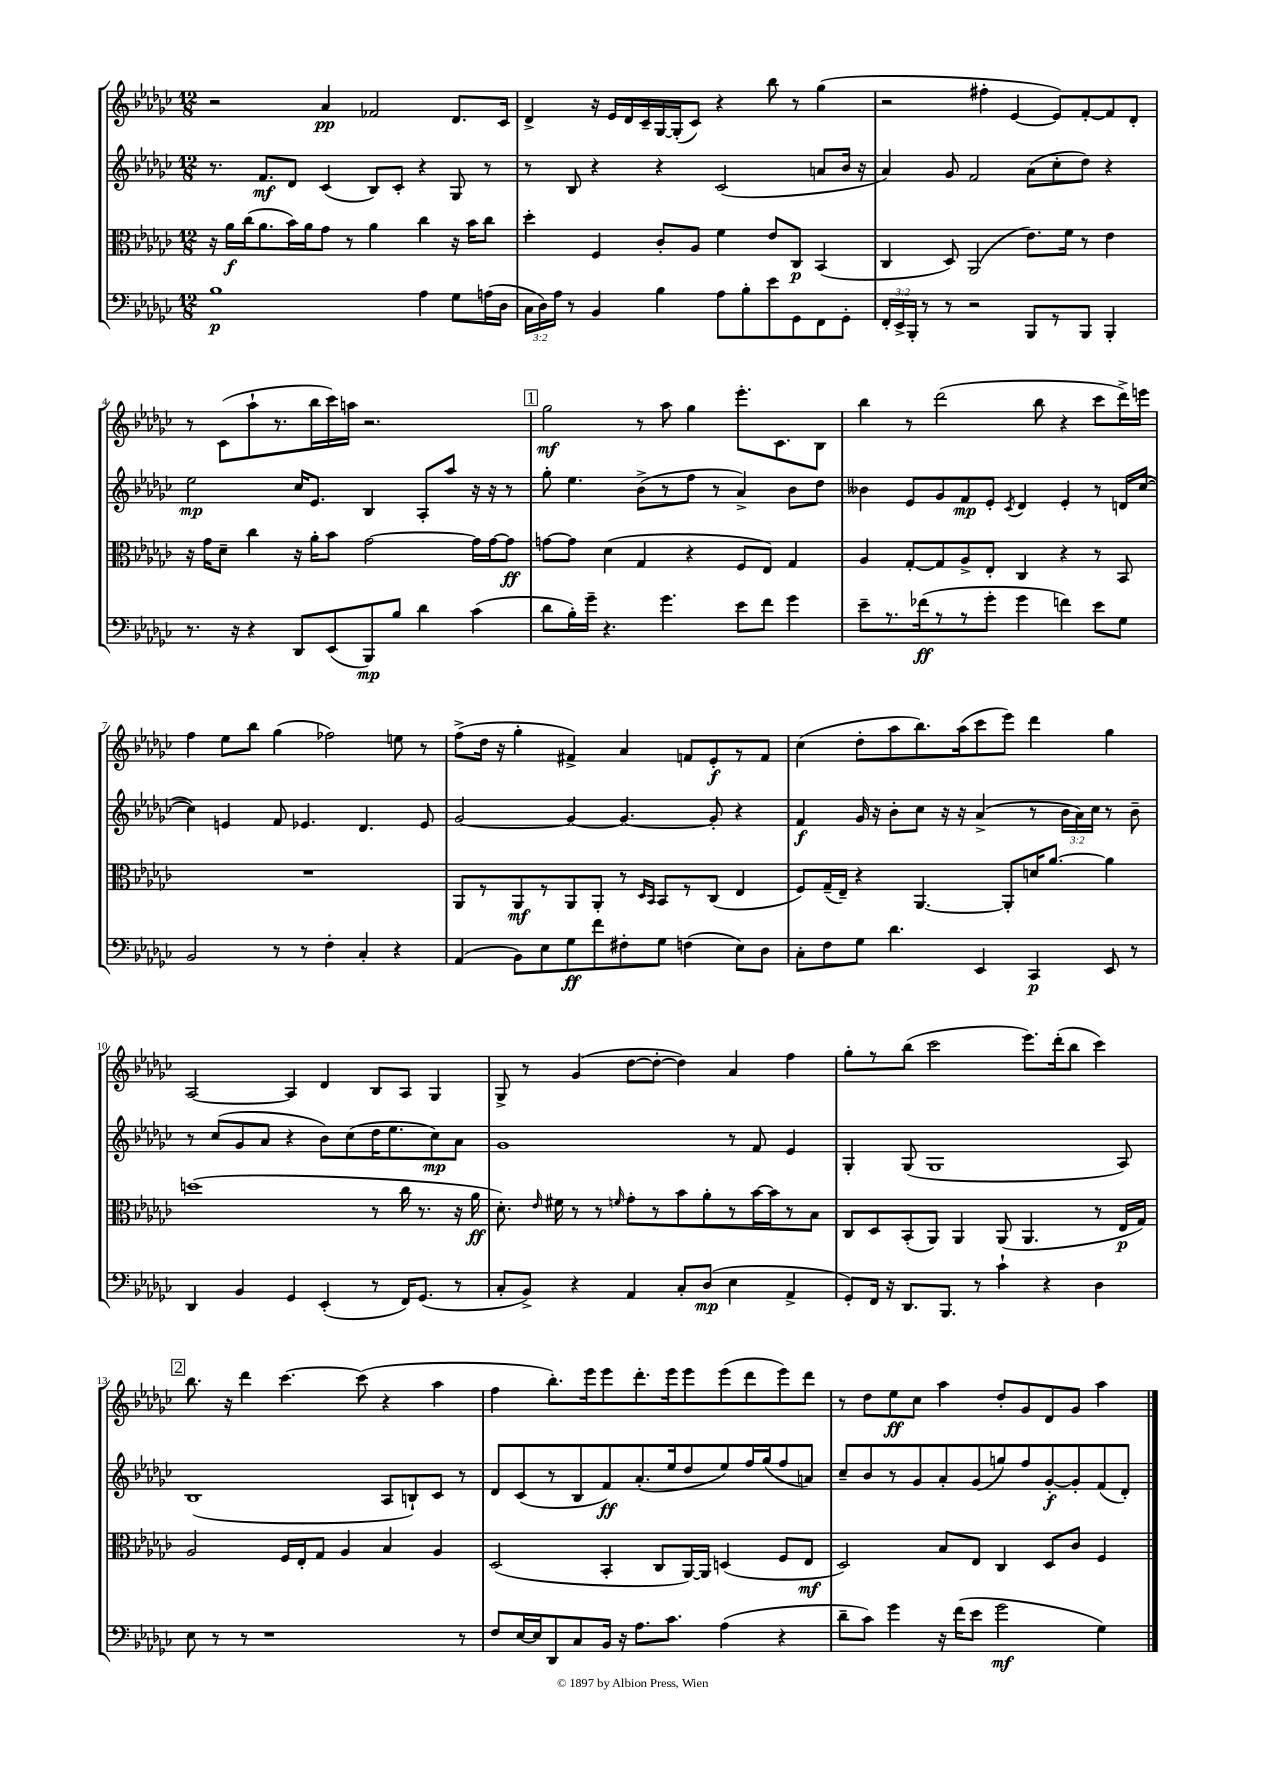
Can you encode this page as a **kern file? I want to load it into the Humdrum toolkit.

**kern	**kern	**kern	**kern
*staff4	*staff3	*staff2	*staff1
*clefF4	*clefC3	*clefG2	*clefG2
*k[b-e-a-d-g-c-]	*k[b-e-a-d-g-c-]	*k[b-e-a-d-g-c-]	*k[b-e-a-d-g-c-]
*M12/8	*M12/8	*M12/8	*M12/8
1B-	16r	8.r	2r
.	16a-	.	.
.	(16cc-	.	.
.	8.a-	8.f	.
.	16b-)	8d-	.
.	16a-	.	.
.	8g-	(4c-	4a-
.	8r	.	.
.	4a-	8B-)	2f-
.	.	8c-'	.
4A-	4cc-	4r	.
8G-	16r	8G-	8.d-
.	16b-	.	.
(16A	8cc-	8r	.
16D-	.	.	16c-
=	=	=	=
24C-	4dd-'	8r	4d-^
24D-)	.	.	.
24A-	.	.	.
8r	.	8B-	.
4BB-	4F	4r	16r
.	.	.	16e-
.	.	.	16d-
.	.	.	16c-~
4B-	8c-'	4r	[16G-
.	.	.	(16G-']
.	8A-	.	8c-)
8A-	4f	(2c-	4r
8B-'	.	.	.
8e-	8e-	.	8bb-
8GG-	8C-	.	8r
8FF	(4BB-	8a	(4gg-
8GG-'	.	16b-	.
.	.	16r	.
=	=	=	=
24FF'	4C-	4a-)	2r
24EE-^	.	.	.
24BBB-'	.	.	.
8r	.	.	.
8r	8D-)	8g-	.
2r	(2AA-	2f	.
.	.	.	4ff#'
.	.	.	[4e-
8BBB-	8.e-)	(8a-	.
8r	.	8cc-'	8e-])
.	16f	.	.
8BBB-	8r	8dd-)	[8f'
4BBB-'	4e-	4r	8f]
.	.	.	8d-'
=	=	=	=
8.r	16r	2ee-	8r
.	16g-	.	.
.	8d-~	.	(8c-
16r	.	.	.
4r	4cc-	.	8aa-`
.	.	.	8.r
8DD-	16r	16cc-	.
.	16a-'	8.e-	16bb-
(8EE-	8b-	.	16ccc-)
.	.	.	16aa
8BBB-)	[2g-	4B-	2.r
8B-	.	.	.
4d-	.	8A-'	.
.	.	8aa-	.
(4c-	16g-]	16r	.
.	[16g-	16r	.
.	8g-]	8r	.
=	=	=	=
8d-	[8g	8gg-'	2gg-
16B-')	8g]	4.ee-	.
16g-~	.	.	.
4.r	(4d-	.	.
.	4G-	(8b-^	8r
4.g-	.	8r	8aa-
.	4r	8ff	4gg-
.	.	8r	.
8e-	8F	4a-^)	8.eee-'
8f	8E-)	.	.
.	.	.	8.c-
4g-	4G-	8b-	.
.	.	8dd-	8B-
=	=	=	=
8e-~	4A-	4b--	4bb-
8.r	.	.	.
.	[8G-'	8e-	8r
(16f-	.	.	.
8r	8G-]	8g-	(2ddd-
8r	8A-^	8f	.
8g-'	8E-'	8e-'	.
.	.	8qc-	.
4g-	4C-	4d-	.
.	.	.	8bb-
4f)	4r	4e-'	4r
8e-	8r	8r	8ccc-
8G-	8BB-	16d	16ddd-^)
.	.	([16cc-	16eee
=	=	=	=
2BB-	1.r	4cc-])	4ff
.	.	4e	8ee-
.	.	.	8bb-
8r	.	8f	(4gg-
8r	.	4.e-	.
4F'	.	.	2ff-)
4C-'	.	4.d-	.
4r	.	.	8ee
.	.	8e-	8r
=	=	=	=
(4AA-	8AA-	[2g-	(8ff^
.	8r	.	16dd-
.	.	.	16r
8BB-)	8AA-	.	4gg-'
8E-	8r	.	.
8G-	8AA-	4g-_	4f#^)
8f	8AA-'	.	.
8F#'	8r	4.g-_	4a-
.	16qqD-	.	.
.	16qqBB-	.	.
8G-	8BB-	.	.
(4F	8r	.	8f
.	(8C-	8g-']	8e-'
8E-)	4E-	4r	8r
8D-	.	.	8f
=	=	=	=
8C-'	8F)	4f	(4cc-
8F	(16G-~	.	.
.	16E-~)	.	.
8G-	4r	16g-	8dd-'
.	.	16r	.
4.d-	.	8b-'	8aa-
.	[4.AA-	8cc-	8.bb-)
.	.	16r	.
.	.	16r	(16aa-
4EE-	.	(4a-^	8ccc-
.	8AA-']	.	8eee-)
4CC-	16d	8r	4ddd-
.	[8.a-	.	.
.	.	24b-	.
.	.	24a-)	.
.	.	24cc-	.
8EE-	4a-]	8r	4gg-
8r	.	8b-~	.
=	=	=	=
4DD-	(1dd	8r	[2A-
.	.	(8cc-	.
4BB-	.	8g-	.
.	.	8a-	.
4GG-	.	4r	4A-]
(4EE-'	.	8b-)	4d-
.	.	(8cc-	.
8r	8r	16dd-	8B-
.	.	8.ee-	.
16FF)	16cc-	.	8A-
(8.GG-	8.r	.	.
.	.	8cc-)	4G-
8r	16r	8a-	.
.	16a-	.	.
=	=	=	=
8C-'	8.d-')	1g-	8G-^
8BB-^)	.	.	8r
.	16qqe-	.	.
.	16f#	.	.
4r	8r	.	(4g-
.	8r	.	.
.	16qqf	.	.
4AA-	8g-'	.	[8dd-
.	8r	.	8dd-'_
8C-'	8b-	.	4dd-])
(8D-	8a-'	.	.
4E-	8r	8r	4a-
.	[16b-	8f	.
.	16b-]	.	.
4AA-^	8r	4e-	4ff
.	8B-	.	.
=	=	=	=
8GG-')	8C-	4G-'	8gg-'
16FF	8D-	.	8r
16r	.	.	.
8.DD-	(8BB-'	(8G-	(8bb-
.	8AA-)	1G-	2ccc-
8.BBB-	.	.	.
.	4AA-	.	.
8r	.	.	.
4c-`	(8AA-	.	.
.	4.AA-	.	8.eee-)
4r	.	.	.
.	.	.	(16ddd-'
.	.	.	8bb-
4D-	8r	.	4ccc-)
.	16E-	8A-)	.
.	16G-)	.	.
=	=	=	=
8E-	2A-	(1B-	8.bb-
8r	.	.	.
.	.	.	16r
8r	.	.	4ddd-
1r	.	.	.
.	16F	.	[4.ccc-
.	16E-'	.	.
.	8G-	.	.
.	4A-	.	.
.	.	.	(8ccc-]
.	4B-	8A-	4r
.	.	8B`)	.
.	4A-	8c-	4aa-
8r	.	8r	.
=	=	=	=
8F	(2D-	8d-	4ff
[16E-	.	(8c-	.
16E-]	.	.	.
8DD-	.	8r	8.bb-')
8C-	.	8B-	.
.	.	.	16eee-
16BB-	4BB-'	8f)	8eee-
16r	.	.	.
8.A-	.	(8.a-'	8.ddd-'
.	8C-	.	.
8.c-	.	16ee-	16eee-
.	[16AA-)	8dd-	8eee-
.	16AA-]	.	.
(4A-	(4D	8ee-)	(8eee-
.	.	16ff	8ddd-
.	.	(16gg-	.
4r	8F	8ff	8eee-)
.	8E-	8a)	8ddd-
=	=	=	=
8d-~	2D-)	8cc-~	8r
8c-)	.	8b-	8dd-
4g-	.	8r	8ee-
.	.	8g-	8cc-
16r	8B-	8a-'	4aa-
(16f	.	.	.
8e-	8E-	(8g-	.
2g-	4C-	8gg)	8dd-'
.	.	8ff	8g-
.	8D-	[8g-'	8d-
.	8c-	8g-']	8g-
4G-)	4F	(8f	4aa-
.	.	8d-')	.
==	==	==	==
*-	*-	*-	*-
